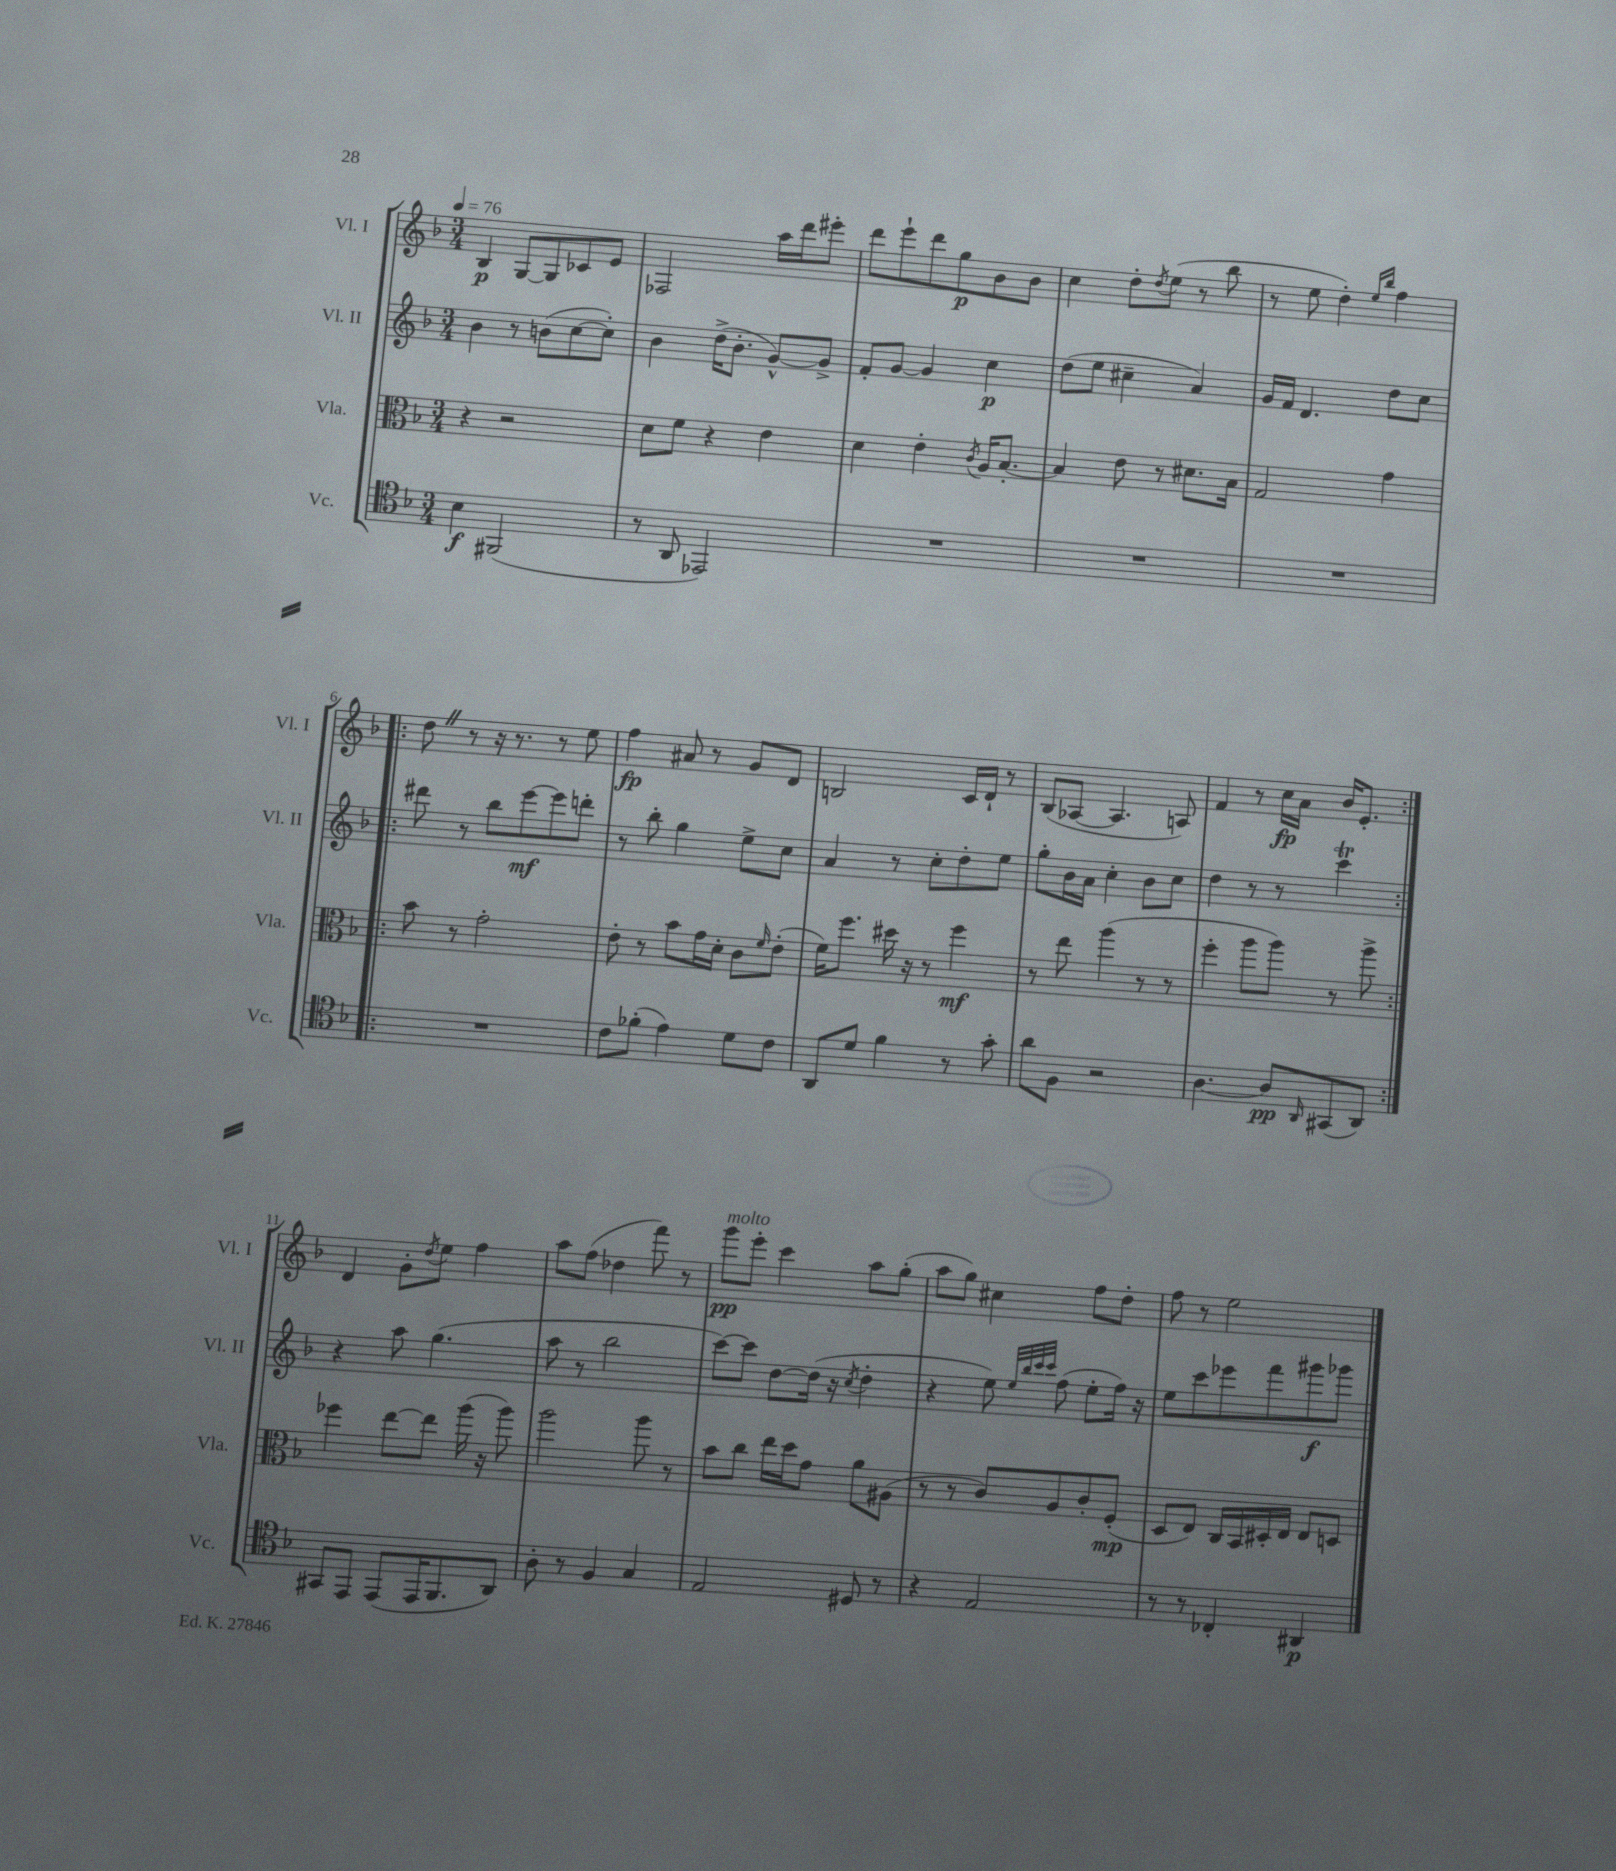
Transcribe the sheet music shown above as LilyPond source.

<<
\new StaffGroup <<
\new Staff = "s0" \with { instrumentName = "Vl. I" shortInstrumentName = "Vl. I" } {
    \clef treble \key f \major \numericTimeSignature \time 3/4 \tempo 4 = 76
    bes4\p g8~ g8 ces'8 e'8 |
    fes2 a''16 d'''16 eis'''8-. |
    d'''8 e'''8-! d'''8 g''8\p bes'8 bes'8 |
    c''4 d''8-. \acciaccatura { d''8 } e''8( r8 bes''8 |
    r8 e''8 d''4-.) \grace { e''16 bes''16 } f''4 |
    \repeat volta 2 { d''8 \once \override BreathingSign.text = \markup { \musicglyph "scripts.caesura.straight" } \breathe r8 r16 r8. r8 e''8 |
    f''4\fp ais'8 r8 g'8 d'8 |
    b2 c'16 d'16-! r8 |
    bes8( aes8~ aes4. a8) |
    f'4 r8 c''16\fp a'16 bes'16 e'8.-. | }
    d'4 g'8-. \acciaccatura { d''8 } e''8 f''4 |
    a''8 f''8( des''4 f'''8) r8 |
    g'''8\pp^\markup { \italic "molto" } e'''8-. c'''4 a''8 g''8-.( |
    a''8 g''8) cis''4 f''8 d''8-. |
    f''8 r8 e''2 \bar "|." |
}
\new Staff = "s1" \with { instrumentName = "Vl. II" shortInstrumentName = "Vl. II" } {
    \clef treble \key f \major \numericTimeSignature \time 3/4
    bes'4 r8 b'8( c''8~ c''8-.) |
    bes'4 d''16->( bes'8.-. g'8~-^) g'8-> |
    f'8-. g'8~ g'4 c''4\p |
    d''8( e''8 cis''4-- a'4) |
    g'16 f'16 d'4. d''8 c''8 |
    \repeat volta 2 { dis'''8 r8 bes''8 e'''8~\mf e'''8 d'''8-. |
    r8 bes''8-. g''4 e''8-> c''8 |
    a'4 r8 c''8-. d''8-. e''8 |
    g''8-. bes'16 a'16 c''4-. bes'8 c''8 |
    d''4 r8 r8 c'''4\trill | }
    r4 a''8 g''4.( |
    a''8 r8 bes''2 |
    c'''8~) c'''8 d''8~ d''16( r16 \acciaccatura { c''8 } d''4-. |
    r4 e''8) \grace { e''32 bes''32 c'''32 c'''32 } f''8( e''8-. f''16) r16 |
    e''8 c'''8 ees'''8 f'''8 gis'''8\f ges'''8 \bar "|." |
}
\new Staff = "s2" \with { instrumentName = "Vla." shortInstrumentName = "Vla." } {
    \clef alto \key f \major \numericTimeSignature \time 3/4
    r4 r2 |
    d'8 f'8 r4 e'4 |
    d'4 e'4-. \acciaccatura { c'8 } a16 bes8.~-. |
    bes4 e'8 r8 dis'8. bes16 |
    g2 g'4 |
    \repeat volta 2 { bes'8 r8 g'2-. |
    e'8-. r8 bes'8 g'16 d'16-. c'8 \grace { f'16 } e'8-.( |
    f'16) f''8. dis''16 r16 r8 f''4\mf |
    r8 e''8 a''4( r8 r8 |
    f''4-. a''8 a''8) r8 a''8-> | }
    fes''4 e''8~ e''8 a''16( r16 a''8) |
    a''2 a''8 r8 |
    bes'8 c''8 e''16 d''16 g'8 a'8 ais8( |
    r8 r8 c'8) a8 c'8-. f8-.\mp( |
    d8 e8) c16 bes,16 dis16-. e16 e8 d8 \bar "|." |
}
\new Staff = "s3" \with { instrumentName = "Vc." shortInstrumentName = "Vc." } {
    \clef tenor \key f \major \numericTimeSignature \time 3/4
    bes4\f fis,2( |
    r8 a,8 ees,2) |
    R2. |
    R2. |
    R2. |
    \repeat volta 2 { R2. |
    c'8 fes'8-.( e'4) d'8 c'8 |
    a,8 d'8 f'4 r8 g'8-. |
    a'8 f8 r2 |
    a4.~ a8\pp \grace { a,16 } gis,8( a,8) | }
    gis,8 e,8 e,8( e,16 f,8. a,8) |
    a8-. r8 f4 g4 |
    e2 dis8 r8 |
    r4 e2 |
    r8 r8 ces4-. ais,4\p \bar "|." |
}
>>
>>
